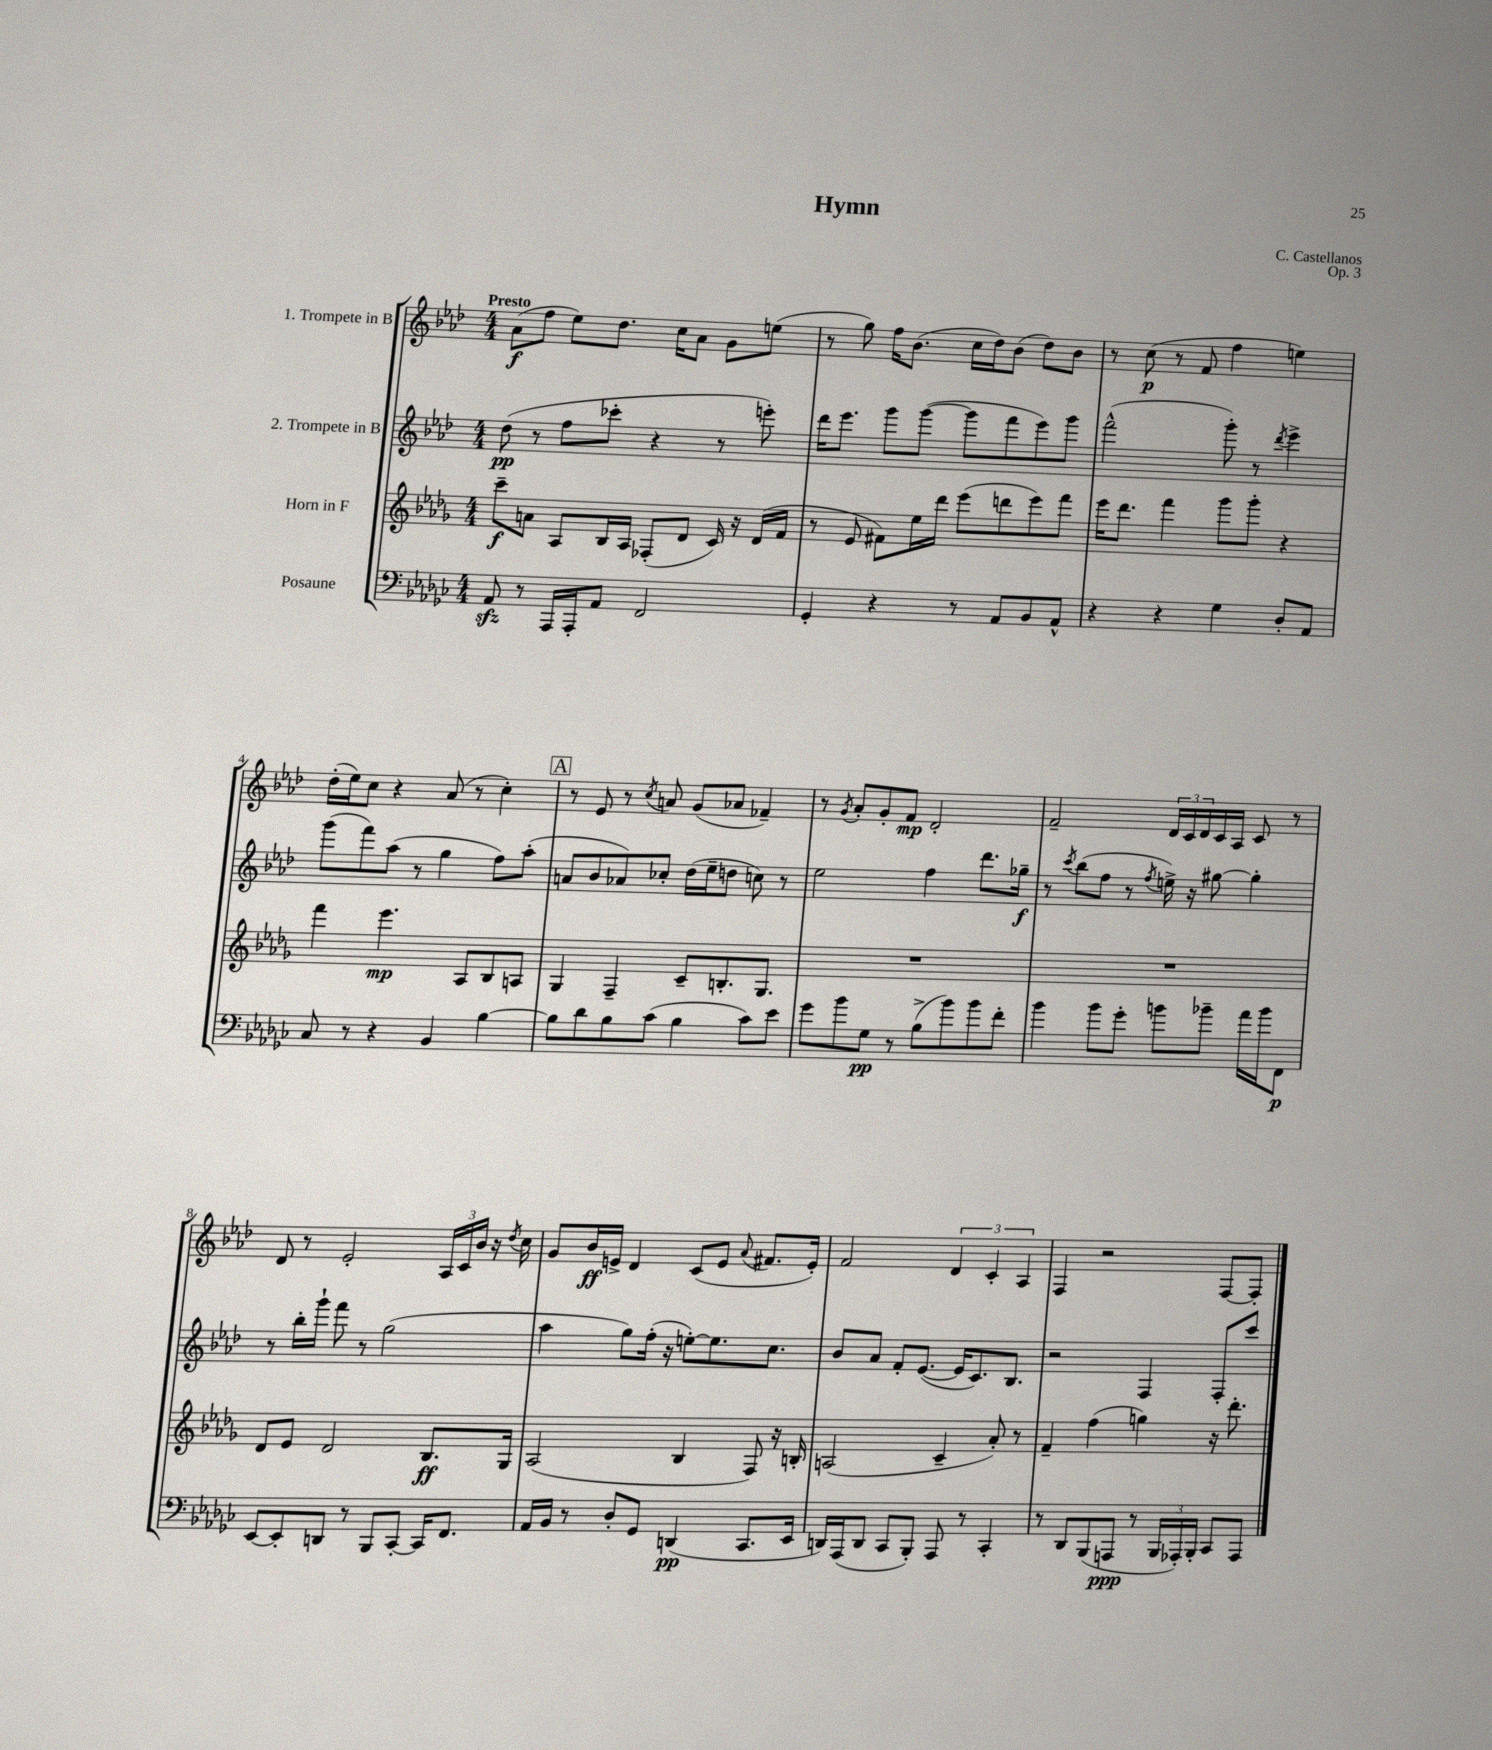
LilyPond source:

\header { title = "Hymn" composer = "C. Castellanos" opus = "Op. 3" }
<<
\new StaffGroup <<
\new Staff = "s0" \with { instrumentName = "1. Trompete in B" } {
    \clef treble \key aes \major \numericTimeSignature \time 4/4 \tempo "Presto"
    aes'8\f( f''8 ees''8) des''8. c''16 aes'8 g'8 e''8( |
    r8 g''8) f''16 bes'8.( c''16 des''16) bes'8( des''8) bes'8 |
    r8 c''8\p( r8 f'8 f''4 e''4) |
    des''16-.( ees''16) c''8 r4 aes'8( r8 c''4-.) |
    \mark \markup { \box "A" } r8 ees'8 r8 \acciaccatura { c''8 } a'8 g'8( aes'8 fes'4--) |
    r8 \acciaccatura { g'8 } aes'8-. g'8-. f'8\mp des'2-. |
    f'2-- \tuplet 3/2 { des'16 c'16 des'16 } c'16 aes16 c'8 r8 |
    des'8 r8 ees'2-. \tuplet 3/2 { aes16 c'16 bes'16 } r16 \acciaccatura { des''8 } c''16 |
    g'8 bes'16\ff e'16-> des'4 c'8( e'8 \appoggiatura { aes'8 } fis'8. e'16-.) |
    f'2 \tuplet 3/2 { des'4 c'4-. aes4 } |
    f4 r2 f8~ f8-. \bar "|." |
}
\new Staff = "s1" \with { instrumentName = "2. Trompete in B" } {
    \clef treble \key aes \major \numericTimeSignature \time 4/4
    des''8\pp( r8 f''8 ces'''8-. r4 r8 e'''8-.) |
    des'''16 ees'''8. g'''8 g'''8~( g'''8 f'''8 ees'''8) g'''8 |
    f'''2-^( g'''8-.) r8 \acciaccatura { des'''8 } ees'''4-> |
    g'''8( f'''8) aes''8( r8 g''4 f''8) aes''8-.( |
    \mark \markup { \box "A" } a'8 bes'8 aes'8) ces''8-. des''16( ees''16-- d''8 c''8) r8 |
    ees''2 f''4 des'''8. ges''16--\f |
    r8 \acciaccatura { c'''8 } bes''8( f''8 r8 \acciaccatura { f''8 } e''16->) r16 gis''8~ gis''4-. |
    r8 bes''16-. g'''16-! f'''8 r8 g''2( |
    aes''4 g''8) f''16-.( r16 e''8~-.) e''8. c''8. |
    bes'8 aes'8 f'8-. ees'8.~( ees'16 c'8.) bes8. |
    r2 f4 f8-. c'''8 \bar "|." |
}
\new Staff = "s2" \with { instrumentName = "Horn in F" } {
    \clef treble \key des \major \numericTimeSignature \time 4/4
    c'''8--\f a'8 aes8 bes16 aes16 fes8-.( des'8 c'16) r16 des'16( f'16 |
    r8 ees'8 fis'8) ees''16 des'''16 ees'''8( d'''8 ees'''8) f'''8 |
    ees'''16 des'''8. f'''4 ges'''8 ges'''8-. r4 |
    f'''4 ees'''4.\mp aes8 bes8 a8 |
    \mark \markup { \box "A" } ges4 f4-- c'8-- b8.-. ges8. |
    R1 |
    R1 |
    des'8 ees'8 des'2 bes8.\ff ges16 |
    aes2( bes4 f8) r16 b16-. |
    a2( c'4-- aes'8-.) r8 |
    f'4-- f''4( g''4) r16 des'''8.-. \bar "|." |
}
\new Staff = "s3" \with { instrumentName = "Posaune" } {
    \clef bass \key ges \major \numericTimeSignature \time 4/4
    aes,8\sfz r8 aes,,16 aes,,16-. aes,8 f,2 |
    ges,4-. r4 r8 aes,8 bes,8 aes,8-^ |
    r4 r4 ges4 des8-. aes,8 |
    ces8 r8 r4 bes,4 bes4~ |
    \mark \markup { \box "A" } bes8 des'8 bes8 ces'8( bes4 ces'8) ees'8 |
    ges'8 bes'8 ges8\pp r8 bes8->( bes'8) bes'8 f'8-. |
    bes'4 bes'8 ges'8-. b'8 bes'8-- aes'16 bes'16 f,8\p |
    ees,8~ ees,8-. d,8 r8 bes,,8 ces,8~-. ces,16 f,8. |
    aes,16 bes,16 r8 des8-. ges,8 d,4\pp( ces,8. ees,16 |
    d,16) aes,,16( d,8 ces,8 bes,,8-.) aes,,8 r8 ces,4-. |
    r8 des,8 bes,,8( a,,8\ppp r8 \tuplet 3/2 { bes,,16 aes,,16-.) bes,,16-. } ces,8 aes,,8 \bar "|." |
}
>>
>>
